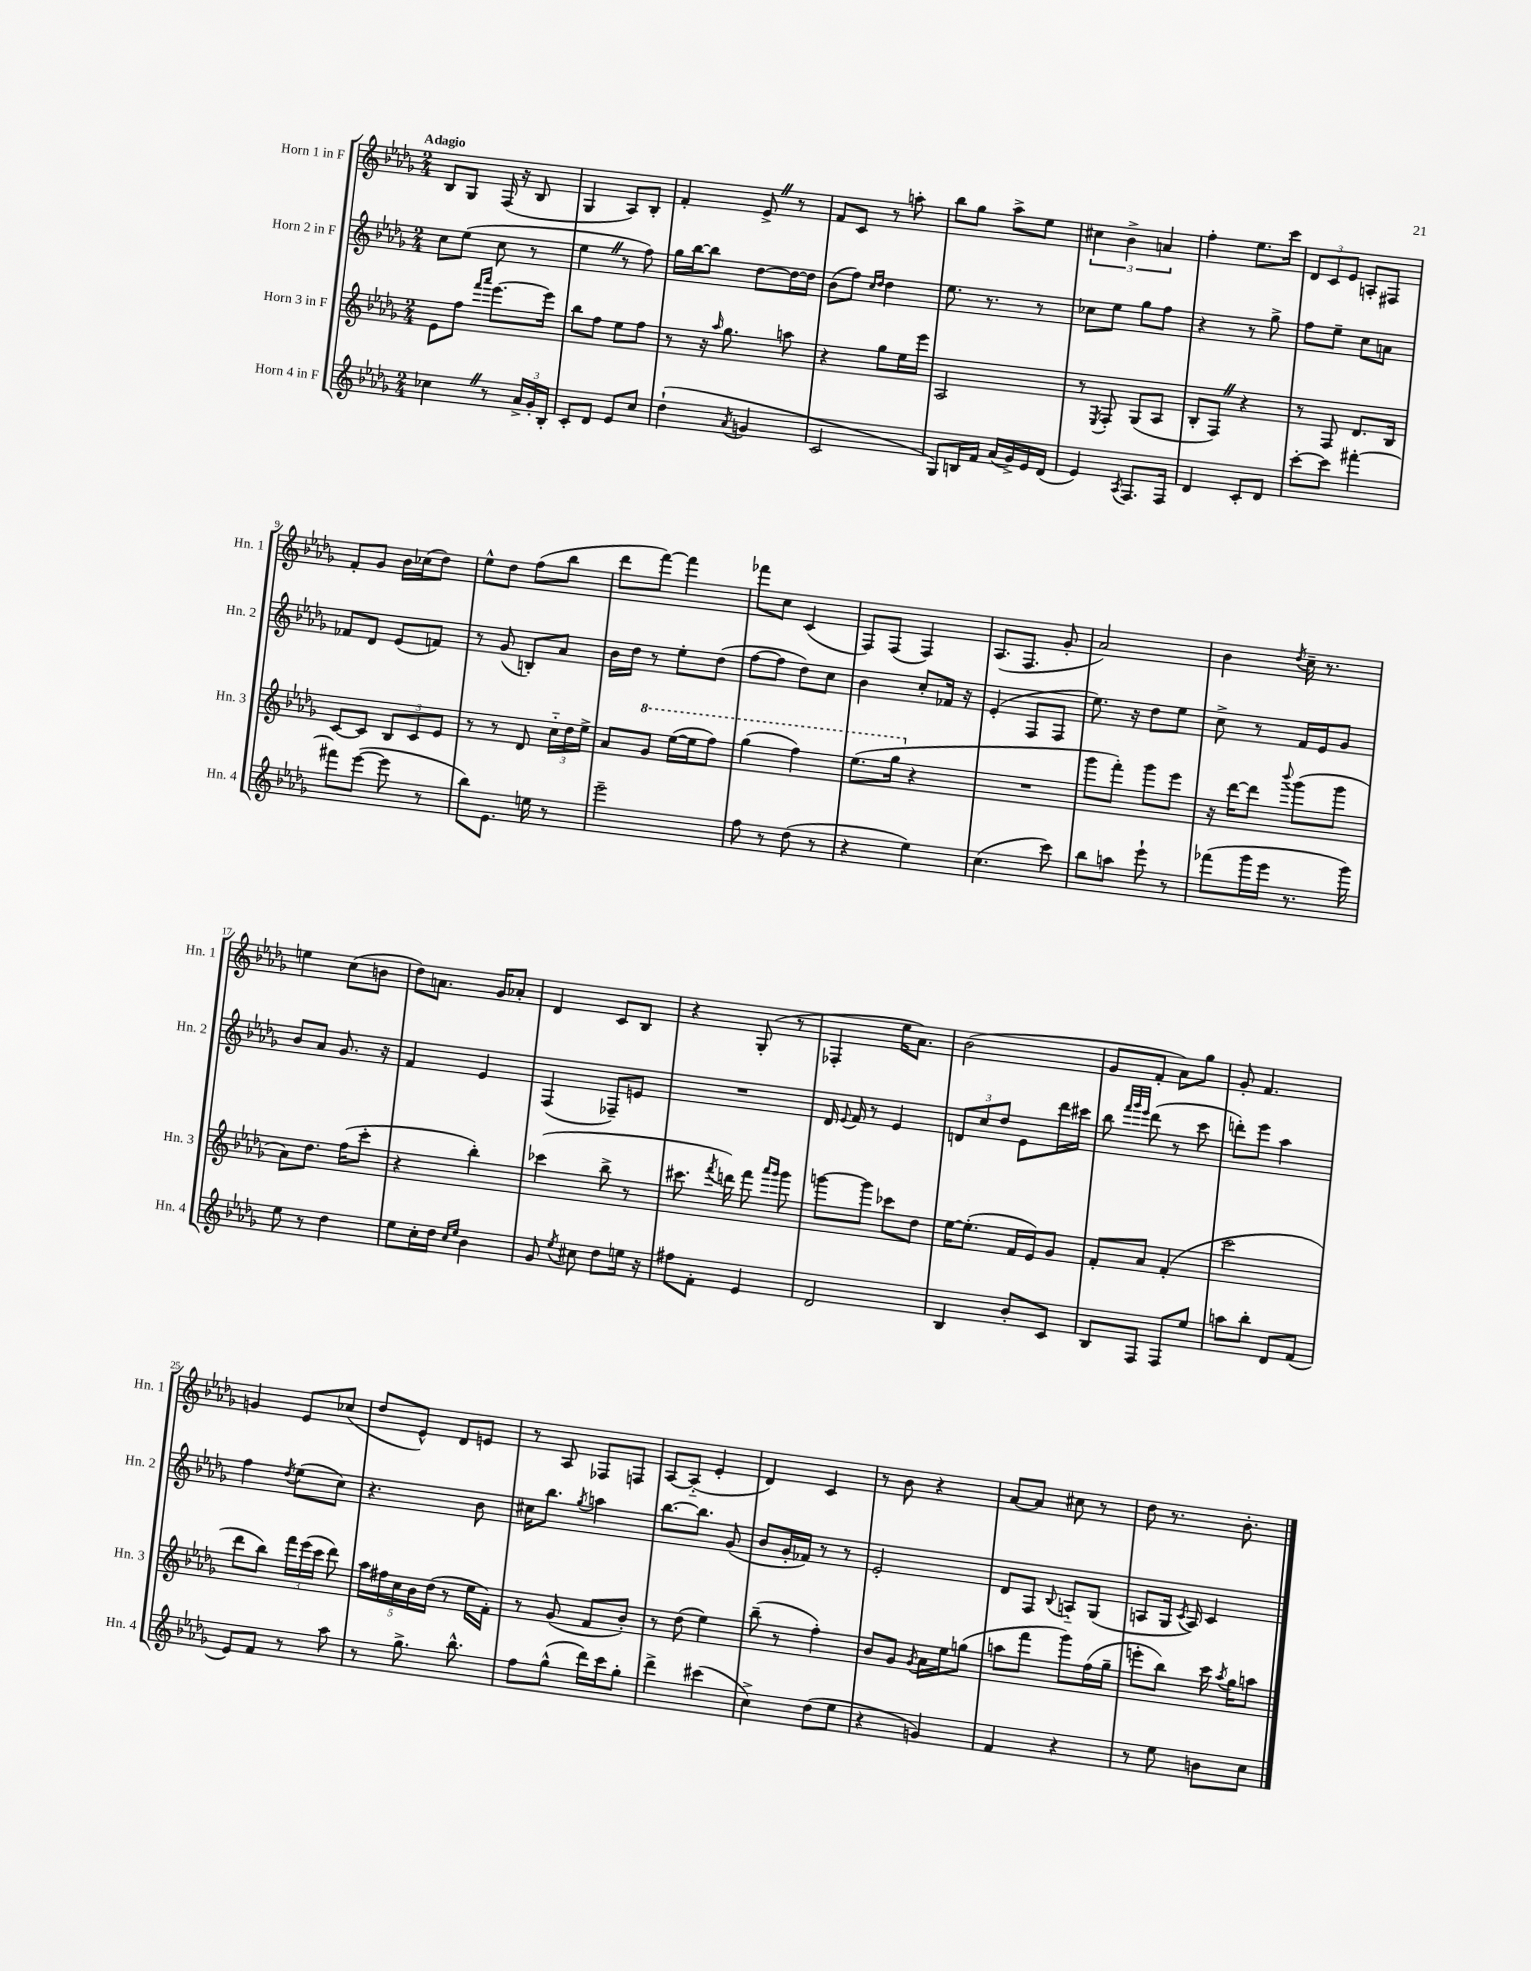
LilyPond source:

<<
\new StaffGroup <<
\new Staff = "s0" \with { instrumentName = "Horn 1 in F" shortInstrumentName = "Hn. 1" } {
    \clef treble \key des \major \numericTimeSignature \time 2/4 \tempo "Adagio"
    \autoBeamOff bes8[ ges8] f16( r16 bes8 |
    ges4 aes8[) bes8]-. |
    f'4-. ees'8-> \once \override BreathingSign.text = \markup { \musicglyph "scripts.caesura.straight" } \breathe r8 |
    f'8[ c'8] r8 a''8-. |
    bes''8[ ges''8] aes''8[-> ees''8] |
    \tuplet 3/2 { cis''4 bes'4-> a'4 } |
    f''4-. ees''8.[ c'''16] |
    \tuplet 3/2 { des'8[ c'8 ees'8] } a8[-. fis8] |
    f'8[-. ges'8] bes'16[ ces''16( des''8]) |
    ees''8[-^ des''8] f''8[( bes''8] |
    des'''8[ f'''8]~) f'''4 |
    fes'''8[ c''8] c'4( |
    f8[) f8]( f4) |
    aes8.[( f8.] ges'8-. |
    aes'2) |
    bes'4 \acciaccatura { des''8 } c''16-- r8. |
    e''4 c''8[( b'8] |
    des''8[) a'8.] ges'16[ aes'8]-. |
    des'4 c'8[ bes8] |
    r4 ges8-.( r8 |
    fes4-. ees''16[ aes'8.]) |
    bes'2( |
    ges'8[ f'8]-. aes'8[) ges''8] |
    ges'8-. f'4. |
    g'4 ees'8[ ces''8]( |
    des''8[ ees'8]-^) des'8[ e'8] |
    r8 aes8 fes8[ f8] |
    aes8[~ aes8]-_( ees'4-. |
    des'4) c'4 |
    r8 bes'8 r4 |
    aes'8[~ aes'8] cis''8 r8 |
    des''8 r8. bes'8.-. \bar "|." |
}
\new Staff = "s1" \with { instrumentName = "Horn 2 in F" shortInstrumentName = "Hn. 2" } {
    \clef treble \key des \major \numericTimeSignature \time 2/4
    \autoBeamOff c''8[ ees''8]( c''8 r8 |
    ees''4 \once \override BreathingSign.text = \markup { \musicglyph "scripts.caesura.straight" } \breathe r8 f''8) |
    ges''16[ bes''16~ bes''8] des''8[~ des''16~ des''16] |
    bes'8[( f''8]) \grace { c''16[ des''16] } des''4 |
    ees''8. r8. r8 |
    ces''8[ ees''8] ges''8[ f''8] |
    r4 r8 ges''8-> |
    f''8[ ees''8]-- c''8[ a'8] |
    fes'8[ des'8] ees'8[( f'8]) |
    r8 ges'8( b8[-.) aes'8] |
    bes'16[ des''16] r8 ees''8[-. des''8]( |
    f''8[~ f''8] des''8[) c''8] |
    bes'4 c''8[-. fes'16] r16 |
    ees'4-.( f8[ f8] |
    ees''8.) r16 des''8[ ees''8] |
    c''8-> r8 f'16[ ees'16 ges'8] |
    bes'8[ aes'8] ges'8. r16 |
    f'4 ees'4 |
    f4( fes8[--) e'8] |
    R2 |
    des'16 \appoggiatura { ees'8 } f'16 r8 ees'4 |
    \tuplet 3/2 { d'8[ c''8 des''8] } ees'8[ des'''16 cis'''16] |
    bes''8 \grace { f'''32[ ges'''32 ees'''32] } des'''8( r8 c'''8 |
    d'''8[-.) ees'''8] aes''4 |
    f''4 \acciaccatura { des''8 } ees''8[( c''8]) |
    r4. bes'8 |
    cis''16[ bes''8.] \acciaccatura { ges''8 } a''4 |
    bes''8.[~ bes''8.] ges'8( |
    bes'8[ ges'16-. fes'16]) r8 r8 |
    ees'2-. |
    des'8[ f8] \appoggiatura { bes8 } a8[-_ ges8]( |
    a8[ ges16] \acciaccatura { c'8 } a16) c'4 \bar "|." |
}
\new Staff = "s2" \with { instrumentName = "Horn 3 in F" shortInstrumentName = "Hn. 3" } {
    \clef treble \key des \major \numericTimeSignature \time 2/4
    \autoBeamOff ees'8[ f''8] \grace { f'''16[ aes'''16] } ees'''8.[~ ees'''16] |
    bes''8[ f''8] ees''8[ f''8] |
    r8 r16 \grace { aes''16 } ges''8. a''8 |
    r4 ges''8[ ees''16 ees'''16] |
    aes2 |
    r8 \acciaccatura { ees8 } f8-. ges8[( aes8] |
    bes8[-. f8]) \once \override BreathingSign.text = \markup { \musicglyph "scripts.caesura.straight" } \breathe r4 |
    r8 f8 des'8.[ bes16] |
    c'8[~ c'8] \tuplet 3/2 { bes8[ c'8 ees'8] } |
    r8 r8 des'8 \tuplet 3/2 { c''16[-_ des''16 ees''16]-> } |
    aes'8[ \ottava #1 ges''8] ees'''16[~( ees'''16 f'''8]) |
    ges'''4( f'''4) |
    ees'''8.[( ges'''16] \ottava #0 r4 |
    R2 |
    ges'''8[ f'''8]-.) ges'''8[ ees'''8] |
    r16 des'''16[~ des'''8] \appoggiatura { bes'''8 } ges'''8[( ges'''8] |
    aes'8[) des''8.] f''16[( c'''8]-. |
    r4 bes''4-.) |
    ces'''4( bes''8-> r8 |
    cis'''8. \acciaccatura { f'''8 } d'''16) f'''8 \grace { aes'''16[ ges'''16] } ges'''8 |
    g'''8[~ g'''8] ces'''8[ des''8] |
    ees''16[~ ees''8.]-.( f'16[ ees'16) ges'8] |
    f'8[-. aes'8] f'4-.( |
    c'''2 |
    des'''8[ bes''8]) \tuplet 3/2 { f'''16[ ees'''16( c'''16] } des'''8) |
    \tuplet 5/4 { aes''16[ fis''16 c''16 bes'16 des''16]( } r8 ees''16[ f'16]-.) |
    r8 ges'8( f'8[ bes'8]-.) |
    r8 des''8( ees''4) |
    bes''8--( r8 f''4-.) |
    bes'8[ ges'8] \acciaccatura { ges'8 } aes'16[ ees''16 g''8]( |
    a''8[ f'''8] ges'''8[) f''16( ges''16]-- |
    e'''8[-. bes''8]) c'''16 \acciaccatura { aes''8 } ges''16[ a''8] \bar "|." |
}
\new Staff = "s3" \with { instrumentName = "Horn 4 in F" shortInstrumentName = "Hn. 4" } {
    \clef treble \key des \major \numericTimeSignature \time 2/4
    \autoBeamOff ces''4 \once \override BreathingSign.text = \markup { \musicglyph "scripts.caesura.straight" } \breathe r8 \tuplet 3/2 { aes'16[-> ges'16-. bes16]-. } |
    c'8[-. des'8] ees'8[ c''8] |
    des''4-!( \acciaccatura { aes'8 } g'4 |
    c'2 |
    ges8[) b16 f'16] aes'16[( ges'16->) ees'16 des'16]( |
    ees'4) \acciaccatura { aes8 } f8.[ f16] |
    des'4 c'8[-. des'8] |
    c'''8[~-. c'''8] fis'''4~-. |
    fis'''8[ ees'''8]~( ees'''8 r8 |
    bes''8[) ees'8.] e''16 r8 |
    ees'''2-- |
    f''8 r8 des''8( r8 |
    r4 ees''4) |
    c''4.( c'''8) |
    bes''8[ a''8] ees'''8-! r8 |
    fes'''8[( ges'''16 ees'''16] r8. ges'''16) |
    ees''8 r8 des''4 |
    ees''8[ c''16-. des''16] \grace { c''16[ ees''16] } bes'4 |
    ges'8 \acciaccatura { ees''8 } cis''8 des''8[ e''16] r16 |
    fis''8[ f'8]-. ees'4 |
    des'2 |
    bes4 bes'8[-. c'8] |
    bes8[ f8] f8[ ees''8] |
    a''8[ bes''8]-. des'8[ f'8]( |
    ees'8[) f'8] r8 aes''8 |
    r8 ges''8.-> bes''8.-^ |
    f''8[ ges''8]-^( des'''16[) c'''16 ges''8]-. |
    des'''4-> cis'''4( |
    c''4->) des''8[( ees''8] |
    r4 g'4) |
    f'4 r4 |
    r8 ees''8 b'8[ c''8] \bar "|." |
}
>>
>>
